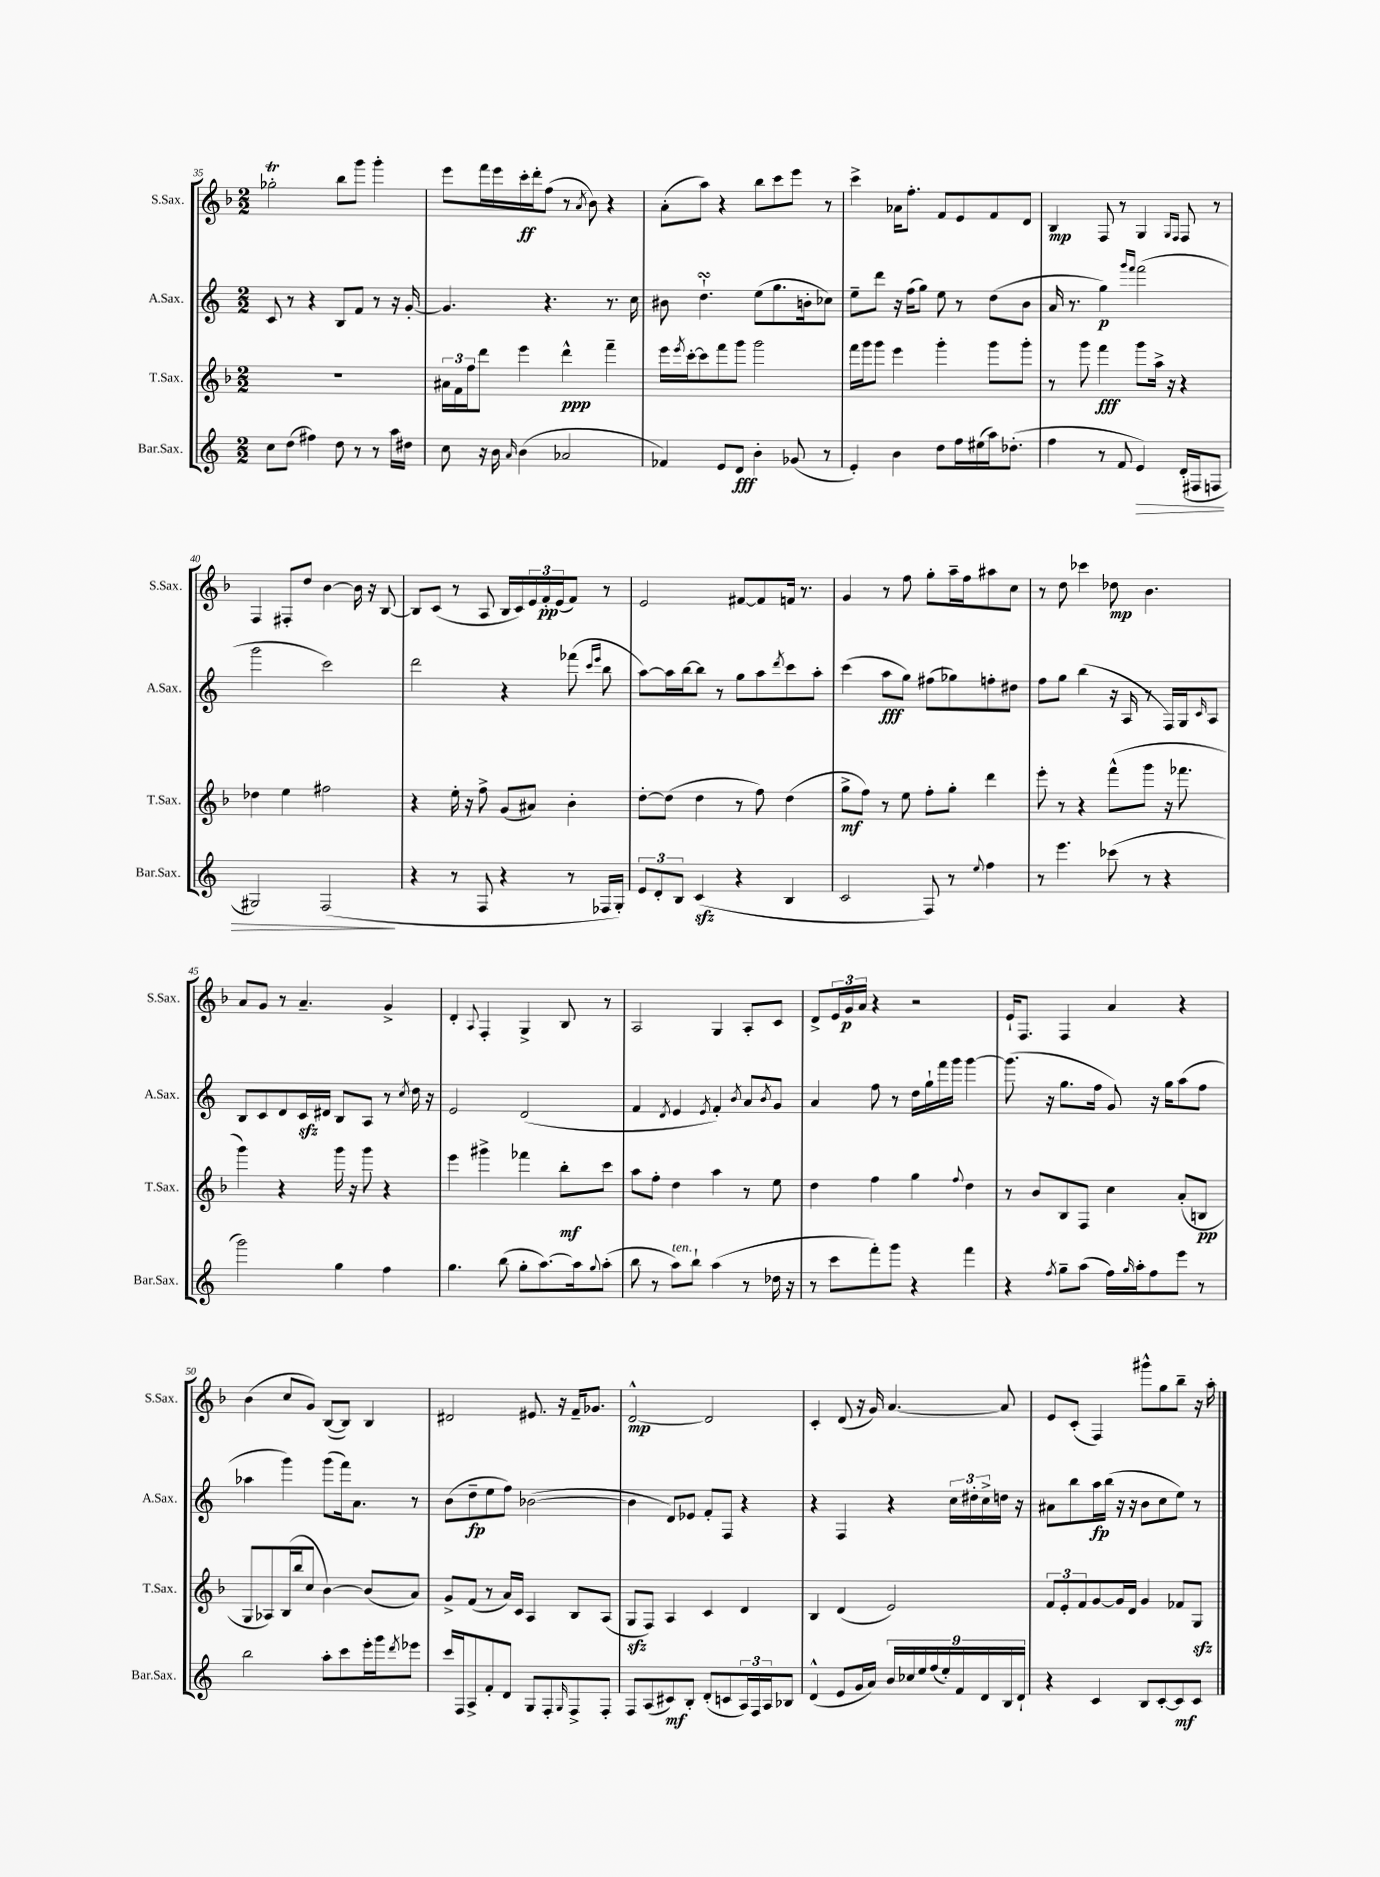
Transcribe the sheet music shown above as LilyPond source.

<<
\new StaffGroup <<
\new Staff = "s0" \with { instrumentName = "S.Sax." shortInstrumentName = "S.Sax." } {
    \clef treble \key f \major \numericTimeSignature \time 2/2
    ges''2-.\trill bes''8 g'''8 g'''4-. |
    e'''8 f'''16 e'''16 c'''16-.\ff d'''16-. f''8( r8 \acciaccatura { a'8 } bes'8) r4 |
    a'8-.( a''8) r4 bes''8 c'''8 e'''8 r8 |
    c'''4-> aes'16 f''8.-. f'8 e'8 f'8 d'8 |
    bes4\mp f8 r8 g4 \grace { g16 f16 } f8 r8 |
    f4 fis8-. d''8 bes'4~ bes'16 r16 bes8~ |
    bes8 c'8( r8 a8 bes16 c'16) \tuplet 3/2 { e'16 f'16-.\pp e'16( } f'8) r8 |
    e'2 fis'8~ fis'8 f'16 r8. |
    g'4 r8 f''8 g''8-. a''16-- f''16 ais''8 c''8 |
    r8 d''8 ces'''4 des''8\mp bes'4. |
    a'8 g'8 r8 a'4.-- g'4-> |
    d'4-. \appoggiatura { a8 } f4-. g4-> bes8 r8 |
    a2 g4 a8-. c'8 |
    d'8-> \tuplet 3/2 { e'16 g'16\p a'16 } r4 r2 |
    e'16-! f8. f4 a'4 r4 |
    bes'4( c''8 g'8) bes8~( bes8) bes4 |
    dis'2 eis'8. r16 f'16-- ges'8. |
    d'2~-^\mp d'2 |
    c'4-. d'8( r16 g'16) a'4.~ a'8 |
    e'8 c'8-.( f4) gis'''8-^ g''8 bes''8-- r16 a''16-. \bar "|." |
}
\new Staff = "s1" \with { instrumentName = "A.Sax." shortInstrumentName = "A.Sax." } {
    \clef treble \key c \major \numericTimeSignature \time 2/2
    c'8 r8 r4 b8 f'8 r8 r16 g'16~-. |
    g'4. r4. r8. c''16 |
    bis'8 d''4.-!\turn e''8( g''8. b'16-. ces''8) |
    e''8-- d'''8 r16 f''16( g''8) e''8 r8 d''8( b'8 |
    a'16 r8. g''4\p) \grace { g'''16 f'''16 } f'''2( |
    g'''2 c'''2) |
    d'''2 r4 fes'''8( \grace { c'''16 e'''16 } b''8 |
    a''8~) a''16 b''16~ b''8 r8 g''8 a''8 \acciaccatura { d'''8 } c'''8 a''8-. |
    c'''4( a''8\fff g''8) fis''8( ges''8) f''8-. dis''8 |
    f''8 g''8 b''4( r16 a16 r8 f16) g16 \grace { c'16 } a8 |
    b8 c'8 d'8 c'16\sfz dis'16 b8 a8 r8 \acciaccatura { c''8 } d''16 r16 |
    e'2 d'2( |
    f'4 \acciaccatura { d'8 } e'4 \acciaccatura { e'8 } f'4-.) \acciaccatura { b'8 } a'8 \acciaccatura { b'8 } g'8 |
    a'4 f''8 r8 d''16 g''16-! f'''16 g'''16 g'''4~ |
    g'''8.( r16 g''8. f''16 g'8) r16 g''16 a''8( f''8 |
    aes''4 g'''4) g'''8( f'''16) a'8. r8 |
    b'8( d''8--\fp e''8 f''8) bes'2~( |
    bes'4 d'8) ees'8 f'8-. f8 r4 |
    r4 f4 r4 \tuplet 3/2 { c''16 dis''16-. c''16-> } d''16 r16 |
    ais'8 b''8 a''16\fp b''16( r16 r16 b'8 c''8 e''8) r8 \bar "|." |
}
\new Staff = "s2" \with { instrumentName = "T.Sax." shortInstrumentName = "T.Sax." } {
    \clef treble \key f \major \numericTimeSignature \time 2/2
    R1 |
    \tuplet 3/2 { ais'16 f'16 f''16 } d'''8 e'''4 d'''4-^\ppp f'''4-- |
    e'''16 \acciaccatura { e'''8 } c'''16~-. c'''8 f'''8 g'''8 g'''2 |
    f'''16 g'''16 g'''8 e'''4 g'''4-. g'''8 g'''8-. |
    r8 g'''8 f'''4\fff g'''8 a''16-> r16 r4 |
    des''4 e''4 fis''2 |
    r4 e''16-. r16 f''8-> g'8( ais'8) bes'4-. |
    d''8~-. d''8( d''4 r8 f''8) d''4( |
    g''8->\mf f''8) r8 e''8 f''8-. g''8-. d'''4 |
    e'''8-. r8 r4 f'''8-^( g'''8 r16 fes'''8. |
    g'''4) r4 g'''16 r16 g'''8 r4 |
    e'''4 gis'''4-> fes'''4 bes''8-.\mf c'''8 |
    a''8 f''8-. d''4 a''4 r8 e''8 |
    d''4 f''4 g''4 \appoggiatura { f''8 } d''4 |
    r8 bes'8 bes8 f8 c''4 a'8-.( b8\pp |
    g8 aes8) bes16( bes''16 c''8 bes'4~) bes'8( a'8) |
    g'8-> f'8( r8 a'16) c'16 a4 bes8 a8( |
    g8\sfz f8) a4 c'4 d'4 |
    bes4 d'4( e'2) |
    \tuplet 3/2 { f'8 e'8-. f'8 } g'8~ g'16 d'16 g'4 fes'8 g8\sfz \bar "|." |
}
\new Staff = "s3" \with { instrumentName = "Bar.Sax." shortInstrumentName = "Bar.Sax." } {
    \clef treble \key c \major \numericTimeSignature \time 2/2
    c''8 d''8( fis''4) d''8 r8 r8 a''16 dis''16 |
    c''8 r16 b'16 \grace { a'16 } b'4( aes'2 |
    fes'4) e'8 d'8\fff b'4-. ges'8( r8 |
    e'4-.) b'4 d''8 f''16 eis''16( a''16) des''8.-.( |
    f''4 r8 f'8 e'4\>) d'16-.( fis16 f8 |
    gis2) f2\!( |
    r4 r8 f8 r4 r8 fes16 g16-.) |
    \tuplet 3/2 { e'8 d'8-. b8 } c'4\sfz( r4 b4 |
    c'2 f8) r8 \appoggiatura { e''8 } f''4 |
    r8 e'''4. ces'''8( r8 r4 |
    g'''2) g''4 f''4 |
    g''4. b''8( g''8-. a''8.~) a''16 \appoggiatura { g''8 } a''8-.( |
    b''8 r8 a''8^\markup { \italic "ten." }) b''8-! a''4( r8 des''16 r16 |
    r8 c'''8 f'''8-.) g'''8 r4 f'''4 |
    r4 \acciaccatura { f''8 } g''8-- a''8( f''16) \grace { g''16 } a''16-. f''8 e'''8 r8 |
    b''2 a''8-. c'''8 e'''16-. g'''16 \acciaccatura { d'''8 } ees'''8 |
    c'''16 f16 a8-> f'8-. d'8 g8 f8-. \grace { g16 } f8-> f8-. |
    f8 a8( cis'8\mf) b8-. d'8-.( c'8 \tuplet 3/2 { a16) f16 a16 } bes8 |
    d'4-^( e'8 g'16 a'16) \tuplet 9/8 { b'16 ces''16 e''16 f''16( e''16-.) f'16 d'16 b16 d'16-! } |
    r4 c'4 b8 c'8~-. c'8\mf c'8 \bar "|." |
}
>>
>>
\layout { \context { \Score currentBarNumber = #35 } }
